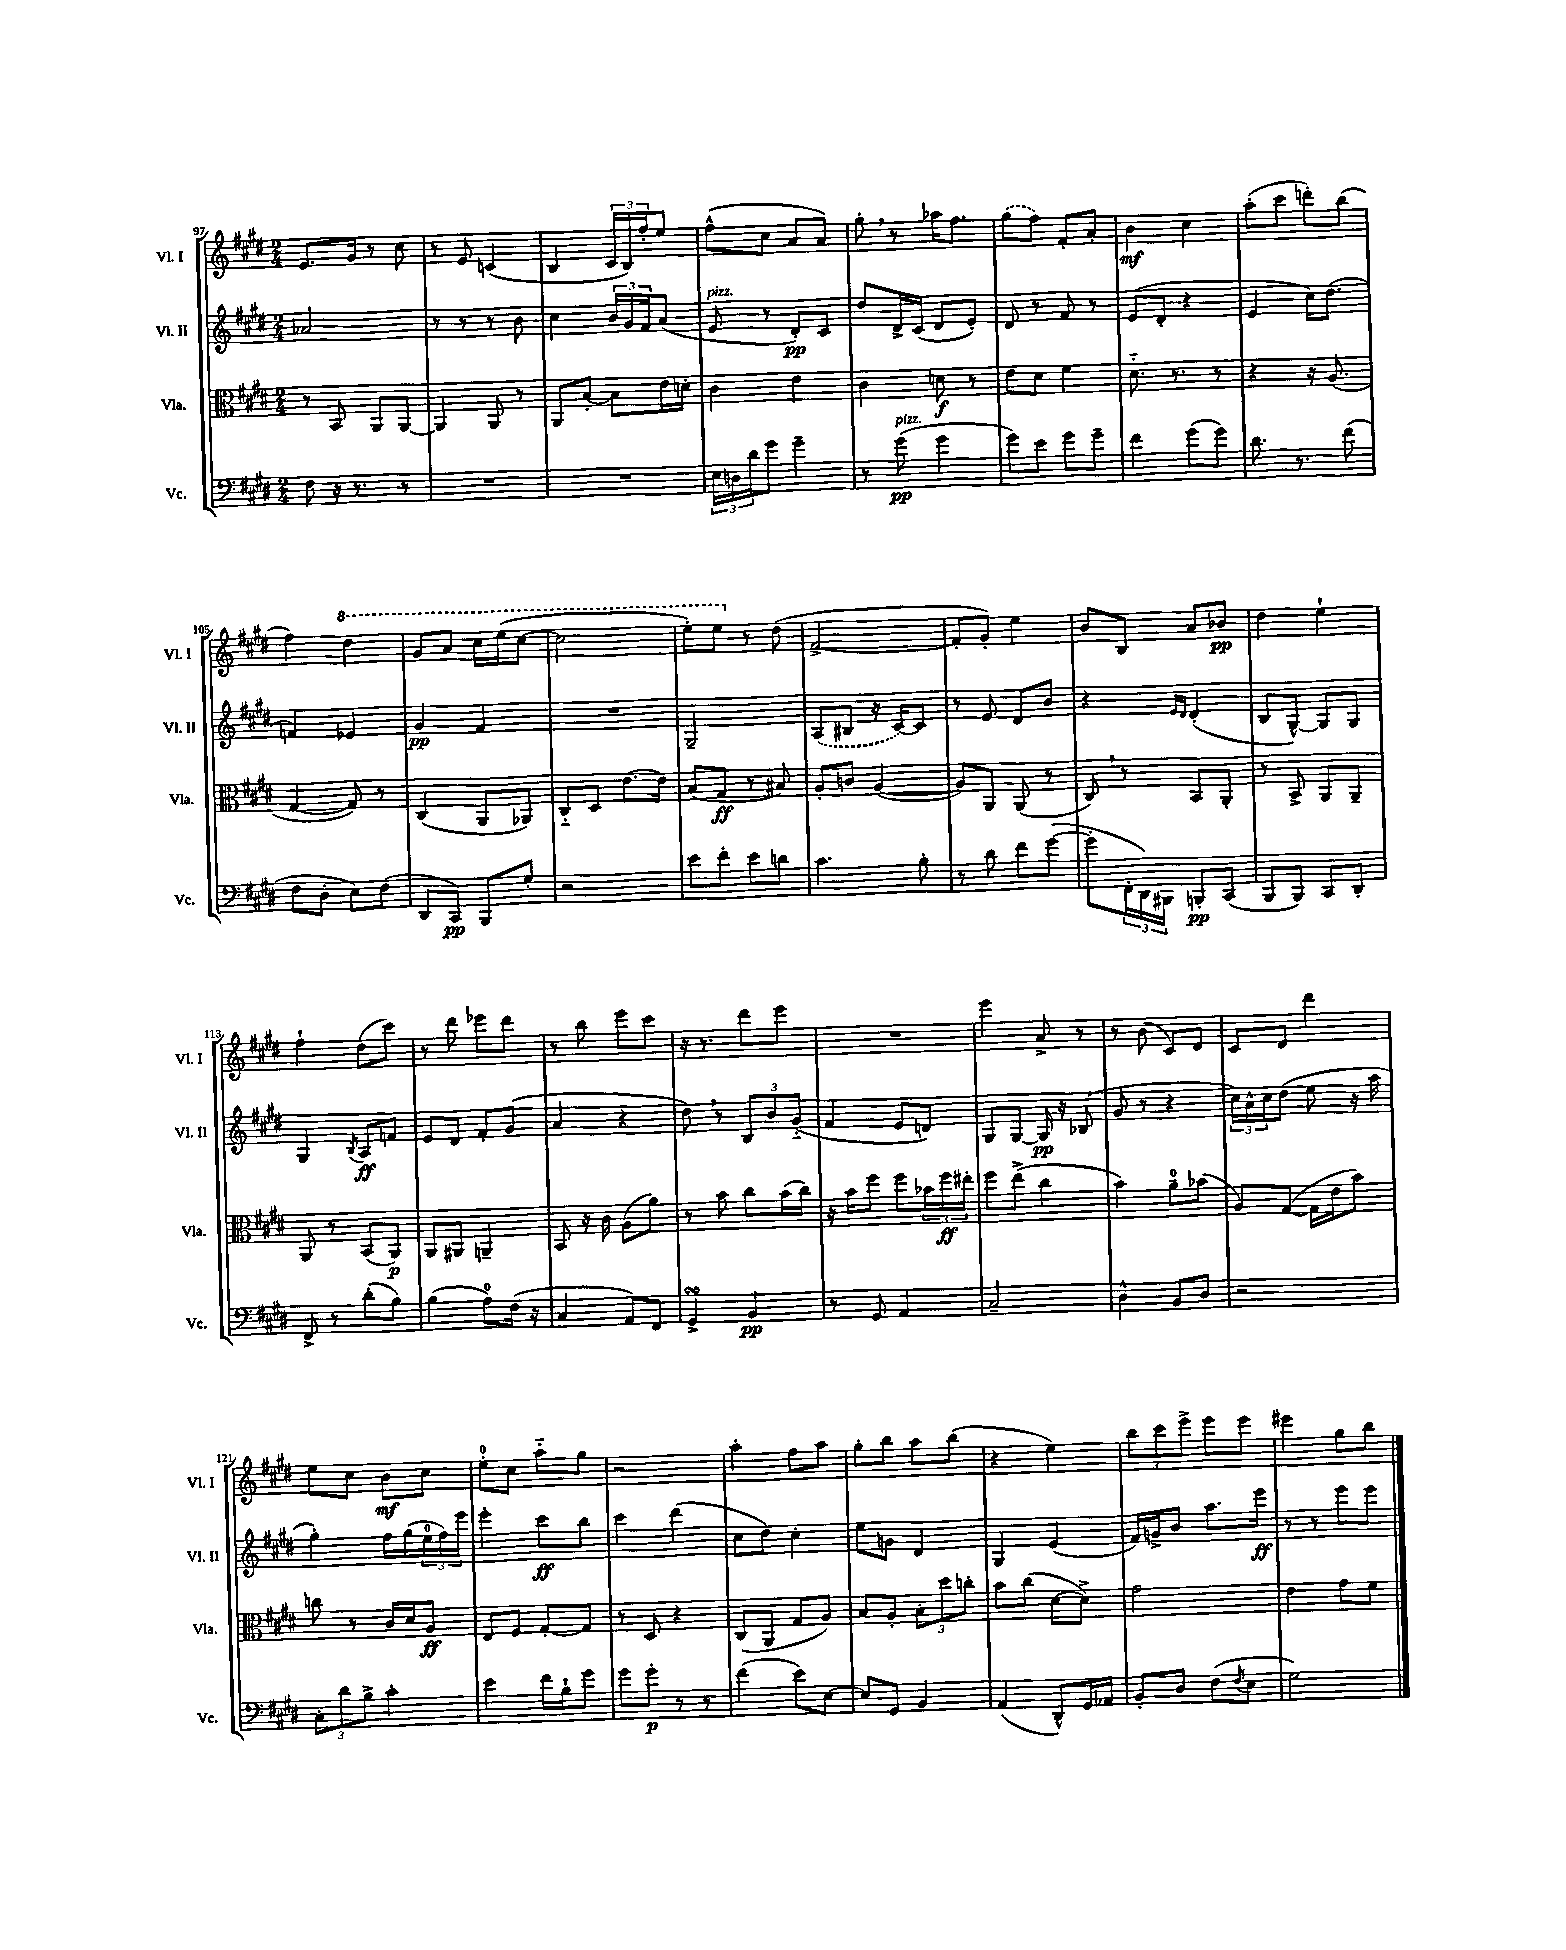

**kern	**dynam	**kern	**dynam	**kern	**dynam	**kern	**dynam
*part4	*part4	*part3	*part3	*part2	*part2	*part1	*part1
*staff4	*staff4	*staff3	*staff3	*staff2	*staff2	*staff1	*staff1
*I"Vc.	*	*I"Vla.	*	*I"Vl. II	*	*I"Vl. I	*
*I'Vc.	*	*I'Vla.	*	*I'Vl. II	*	*I'Vl. I	*
*clefF4	*	*clefC3	*	*clefG2	*	*clefG2	*
*k[f#c#g#d#]	*	*k[f#c#g#d#]	*	*k[f#c#g#d#]	*	*k[f#c#g#d#]	*
*M2/4	*	*M2/4	*	*M2/4	*	*M2/4	*
=97	=97	=97	=97	=97	=97	=97	=97
8F#\	.	8r	.	2a-X/	.	8.e/L	.
16r	.	8BB/	.	.	.	.	.
8.r	.	.	.	.	.	16g#/Jk	.
.	.	8AA/L	.	.	.	8r	.
8r	.	[8AA/J	.	.	.	8cc#\	.
=98	=98	=98	=98	=98	=98	=98	=98
2r	.	4AA/]	.	8r	.	8r	.
.	.	.	.	8r	.	8e/	.
.	.	8AA/	.	8r	.	(4cn/	.
.	.	8r	.	8b\	.	.	.
=99	=99	=99	=99	=99	=99	=99	=99
2r	.	8AA/L	.	4cc#\	.	4B/	.
.	.	[8B'/J	.	.	.	.	.
.	.	8B\L]	.	24b/LL	.	24c#/LL	.
.	.	.	.	24g#/	.	24B/)	.
.	.	.	.	24f#/J	.	24ff#'/J	.
.	.	16e\L	.	(8a/J	.	8ee/J	.
.	.	16dn'\JJ	.	.	.	.	.
=100	=100	=100	=100	=100	=100	=100	=100
!	!	!	!	!LO:TX:a:i:t=pizz.	!	!	!
24E\LL	.	4c#\	.	8e/	.	(8ff#^^\L	.
24Dn\	.	.	.	.	.	.	.
24d#\J	.	.	.	.	.	.	.
8g#\J	.	.	.	8r	.	8cc#\J	.
4g#~\	.	4e\	.	8d#'/L)	pp	8a/L	.
.	.	.	.	8c#/J	.	8a/J)	.
=101	=101	=101	=101	=101	=101	=101	=101
8r	.	4c#\	.	8dd#/L	.	8gg#',\	.
!LO:TX:a:i:t=pizz.	!	!	!	!	!	!	!
(8g#\	pp	.	.	16d#^/L	.	8r	.
.	.	.	.	(16c#/JJ	.	.	.
4g#\	.	8dn\	f	8d#/L	.	16aa-X\KL	.
.	.	.	.	.	.	8.ff#\J	.
.	.	8r	.	8e'/J)	.	.	.
=102	=102	=102	=102	=102	=102	=102	=102
8g#\L)	.	8e\L	.	8d#/	.	(8gg#\L	.
8e\J	.	8d#\J	.	8r	.	8ff#\J)	.
8g#\L	.	4f#\	.	8f#/	.	8f#'/L	.
8g#~\J	.	.	.	8r	.	8a'/J	.
=103	=103	=103	=103	=103	=103	=103	=103
4f#\	.	8.d#\	.	(8e/L	.	4b\	mf
.	.	.	.	8d#'/J	.	.	.
.	.	8.r	.	.	.	.	.
(8g#\L	.	.	.	4r	.	4cc#\	.
8g#\J)	.	8r	.	.	.	.	.
=104	=104	=104	=104	=104	=104	=104	=104
8.d#\	.	4r	.	4e/	.	(8aa'\L	.
.	.	.	.	.	.	8ccc#\J	.
8.r	.	.	.	.	.	.	.
.	.	16r	.	16cc#\KL)	.	8dddn'\L)	.
.	.	(8.A/	.	(8.dd#\J	.	.	.
(8f#\	.	.	.	.	.	(8bb\J	.
!!LO:LB:g=z
=105	=105	=105	=105	=105	=105	=105	=105
8F#\L	.	[4G#/	.	4fn/)	.	4ff#\)	.
8D#'\J	.	.	.	.	.	.	.
*	*	*	*	*	*	*8va	*
8E\L)	.	8G#/])	.	4e-X/	.	4ddd#\	.
(8F#\J	.	8r	.	.	.	.	.
=106	=106	=106	=106	=106	=106	=106	=106
8DD#/L	.	(4C#/	.	4g#/	pp	8gg#/L	.
8CC#/J)	pp	.	.	.	.	8aa/J	.
8BBB/L	.	8AA/L	.	4f#/	.	16ccc#\LL	.
.	.	.	.	.	.	(16eee\J	.
8G#'/J	.	8AA-X/J)	.	.	.	[8ccc#\J	.
=107	=107	=107	=107	=107	=107	=107	=107
2r	.	8C#/L	.	2r	.	2ccc#\]	.
.	.	8D#/J	.	.	.	.	.
.	.	[8.e\L	.	.	.	.	.
.	.	16e\Jk]	.	.	.	.	.
=108	=108	=108	=108	=108	=108	=108	=108
8e\L	.	(8B/L	.	2G#~/	.	8eee'\L)	.
8f#'\J	.	8G#/J	ff	.	.	8eee\J	.
*	*	*	*	*	*	*X8va	*
8e\L	.	8r	.	.	.	8r	.
8dn\J	.	8B#X/)	.	.	.	(8dd#\	.
=109	=109	=109	=109	=109	=109	=109	=109
4.c#\	.	8A'/L	.	(8A/L	.	[2f#^/	.
.	.	8cn/J	.	8B#X/J	.	.	.
.	.	([4A/	.	16r	.	.	.
.	.	.	.	[16c#/KL)	.	.	.
8B'\	.	.	.	8c#/J]	.	.	.
=110	=110	=110	=110	=110	=110	=110	=110
8r	.	8A/L])	.	8r	.	8f#'/L]	.
8d#\	.	8AA/J	.	8e/	.	8g#'/J)	.
8f#\L	.	(8AA/	.	8d#/L	.	4ee\	.
([8g#\J	.	8r	.	8b/J	.	.	.
=111	=111	=111	=111	=111	=111	=111	=111
8g#'\L]	.	8C#,/)	.	4r	.	8b/L	.
24FF#'\L	.	8r	.	.	.	8B/J	.
24DD#\)	.	.	.	.	.	.	.
24BBB#X\JJ	.	.	.	.	.	.	.
.	.	.	.	16qqe/LL	.	.	.
.	.	.	.	16qqd#/JJ	.	.	.
8BBBn'/L	pp	8BB/L	.	(4d#'/	.	8a/L	.
(8CC#/J	.	8AA'/J	.	.	.	8b-X/J	pp
=112	=112	=112	=112	=112	=112	=112	=112
8BBB/L	.	8r	.	8B/L	.	4dd#\	.
8BBB/J)	.	8BB^/	.	[8G#^^/J)	.	.	.
8CC#/L	.	8AA/L	.	8G#/L]	.	4ee`\	.
8DD#'/J	.	8AA~/J	.	8G#/J	.	.	.
!!LO:LB:g=z
=113	=113	=113	=113	=113	=113	=113	=113
8FF#^/	.	8AA/	.	4G#/	.	4ff#`\	.
8r	.	8r	.	.	.	.	.
.	.	.	.	8qB/	.	.	.
(8d#'\L	.	(8BB/L	.	8A/L	ff	(8dd#\L	.
8B\J)	.	8AA/J)	p	8fn/J	.	8ccc#\J)	.
=114	=114	=114	=114	=114	=114	=114	=114
(4B\	.	8AA/L	.	8e/L	.	8r	.
.	.	8AA#X/J	.	8d#/J	.	8ddd#\	.
8A\L)	.	4AAn~/	.	8f#'/L	.	8eee-X\L	.
(16F#\Jk	.	.	.	(8g#/J	.	8ddd#\J	.
16r	.	.	.	.	.	.	.
=115	=115	=115	=115	=115	=115	=115	=115
4C#/	.	8BB/	.	4a/	.	8r	.
.	.	16r	.	.	.	8bb\	.
.	.	16c#\	.	.	.	.	.
8AA/L)	.	(8A\L	.	4r	.	8eee\L	.
8FF#/J	.	8a\J)	.	.	.	8ccc#\J	.
=116	=116	=116	=116	=116	=116	=116	=116
4GG#sSsS^/	.	8r	.	8dd#,\)	.	16r	.
.	.	.	.	.	.	8.r	.
.	.	8b\	.	8r	.	.	.
4BB/	pp	8cc#\L	.	12B/L	.	8ddd#\L	.
.	.	.	.	12b/	.	.	.
.	.	(16b\L	.	.	.	8eee\J	.
.	.	.	.	(12g#/J	.	.	.
.	.	16cc#\JJ)	.	.	.	.	.
=117	=117	=117	=117	=117	=117	=117	=117
8r	.	16r	.	4f#/	.	2r	.
.	.	16b\KL	.	.	.	.	.
8GG#/	.	8ff#\J	.	.	.	.	.
4AA/	.	8ff#\L	.	8e/L	.	.	.
.	.	24b-X\L	.	8dn/J)	.	.	.
.	.	24ff#\	ff	.	.	.	.
.	.	24ee#X'\JJ	.	.	.	.	.
=118	=118	=118	=118	=118	=118	=118	=118
2C#~/	.	8ff#\L	.	8G#/L	.	4eee\	.
.	.	(8ee^\J	.	[8G#/J	.	.	.
.	.	4cc#\	.	16G#/]	pp	8a^/	.
.	.	.	.	16r	.	.	.
.	.	.	.	(8B-X/	.	8r	.
=119	=119	=119	=119	=119	=119	=119	=119
4D#^^\	.	4b\)	.	8g#/	.	8r	.
.	.	.	.	8r	.	(8b\	.
8BB/L	.	8a~\L	.	4r	.	8c#/L)	.
8D#/J	.	(8b-X\J	.	.	.	8d#/J	.
=120	=120	=120	=120	=120	=120	=120	=120
2r	.	8A/L)	.	24cc#\LL)	.	8c#/L	.
.	.	.	.	24a^^\	.	.	.
.	.	.	.	24cc#\J	.	.	.
.	.	([8G#/J	.	(8dd#\J	.	8d#/J	.
.	.	16G#\LL]	.	8ee\	.	4ddd#\	.
.	.	16e\J	.	.	.	.	.
.	.	8b\J)	.	16r	.	.	.
.	.	.	.	16aa\	.	.	.
!!LO:LB:g=z
=121	=121	=121	=121	=121	=121	=121	=121
12C#'\L	.	8ccn\	.	4gg#'\)	.	8ee\L	.
12d#\	.	.	.	.	.	.	.
.	.	8r	.	.	.	8cc#\J	.
12B^\J	.	.	.	.	.	.	.
4c#'\	.	16c#/LL	.	16ff#\LL	.	8b\L	mf
.	.	16d#/J	.	(16gg#\	.	.	.
.	.	8A/J	ff	24ee\	.	8cc#\J	.
.	.	.	.	24ff#\)	.	.	.
.	.	.	.	24eee\JJ	.	.	.
=122	=122	=122	=122	=122	=122	=122	=122
4e\	.	8E/L	.	4eee'\	.	8ee'\L	.
.	.	8F#/J	.	.	.	8cc#\J	.
16f#\LL	.	[8G#'/L	.	8ccc#\L	ff	8aa\L	.
16B`\J	.	.	.	.	.	.	.
8g#\J	.	8G#/J]	.	8bb\J	.	8gg#\J	.
=123	=123	=123	=123	=123	=123	=123	=123
8g#\L	.	8r	.	4ccc#\	.	2r	.
8g#'\J	p	8D#/	.	.	.	.	.
8r	.	4r	.	(4ddd#\	.	.	.
8r	.	.	.	.	.	.	.
=124	=124	=124	=124	=124	=124	=124	=124
(4f#\	.	(8C#/L	.	8cc#\L	.	4aa'\	.
.	.	8AA/J	.	8dd#\J)	.	.	.
8e\L)	.	8G#/L	.	4cc#'\	.	8ff#\L	.
[8E\J	.	8A/J)	.	.	.	8aa\J	.
=125	=125	=125	=125	=125	=125	=125	=125
8E/L]	.	8B/L	.	8ee\L	.	8gg#'\L	.
8GG#/J	.	8A'/J	.	8gn\J	.	8bb\J	.
4BB/	.	12B'\L	.	4d#/	.	8aa\L	.
.	.	12dd#\	.	.	.	.	.
.	.	.	.	.	.	(8bb\J	.
.	.	12ccn'\J	.	.	.	.	.
=126	=126	=126	=126	=126	=126	=126	=126
(4AA/	.	8b\L	.	4G#/	.	4r	.
.	.	(8cc#\J	.	.	.	.	.
8DD#^^/L)	.	[8d#\L	.	(4e/	.	4ee\)	.
16GG#/L	.	8d#^\J])	.	.	.	.	.
16AA-X/JJ	.	.	.	.	.	.	.
=127	=127	=127	=127	=127	=127	=127	=127
8BB'/L	.	2g#\	.	16f#/LL)	.	12bb\L	.
.	.	.	.	16gn^/J	.	.	.
.	.	.	.	.	.	12ccc#\	.
8D#/J	.	.	.	8b/J	.	.	.
.	.	.	.	.	.	12eee^\J	.
(8F#\L	.	.	.	8.aa\L	.	8eee\L	.
8qF#/	.	.	.	.	.	.	.
8E\J	.	.	.	.	.	8eee\J	.
.	.	.	.	16eee\Jk	ff	.	.
=128	=128	=128	=128	=128	=128	=128	=128
2G#\)	.	4e\	.	8r	.	4eee#X\	.
.	.	.	.	8r	.	.	.
.	.	8g#\L	.	8eee\L	.	8gg#\L	.
.	.	8f#\J	.	8eee\J	.	8bb\J	.
==	==	==	==	==	==	==	==
*-	*-	*-	*-	*-	*-	*-	*-
